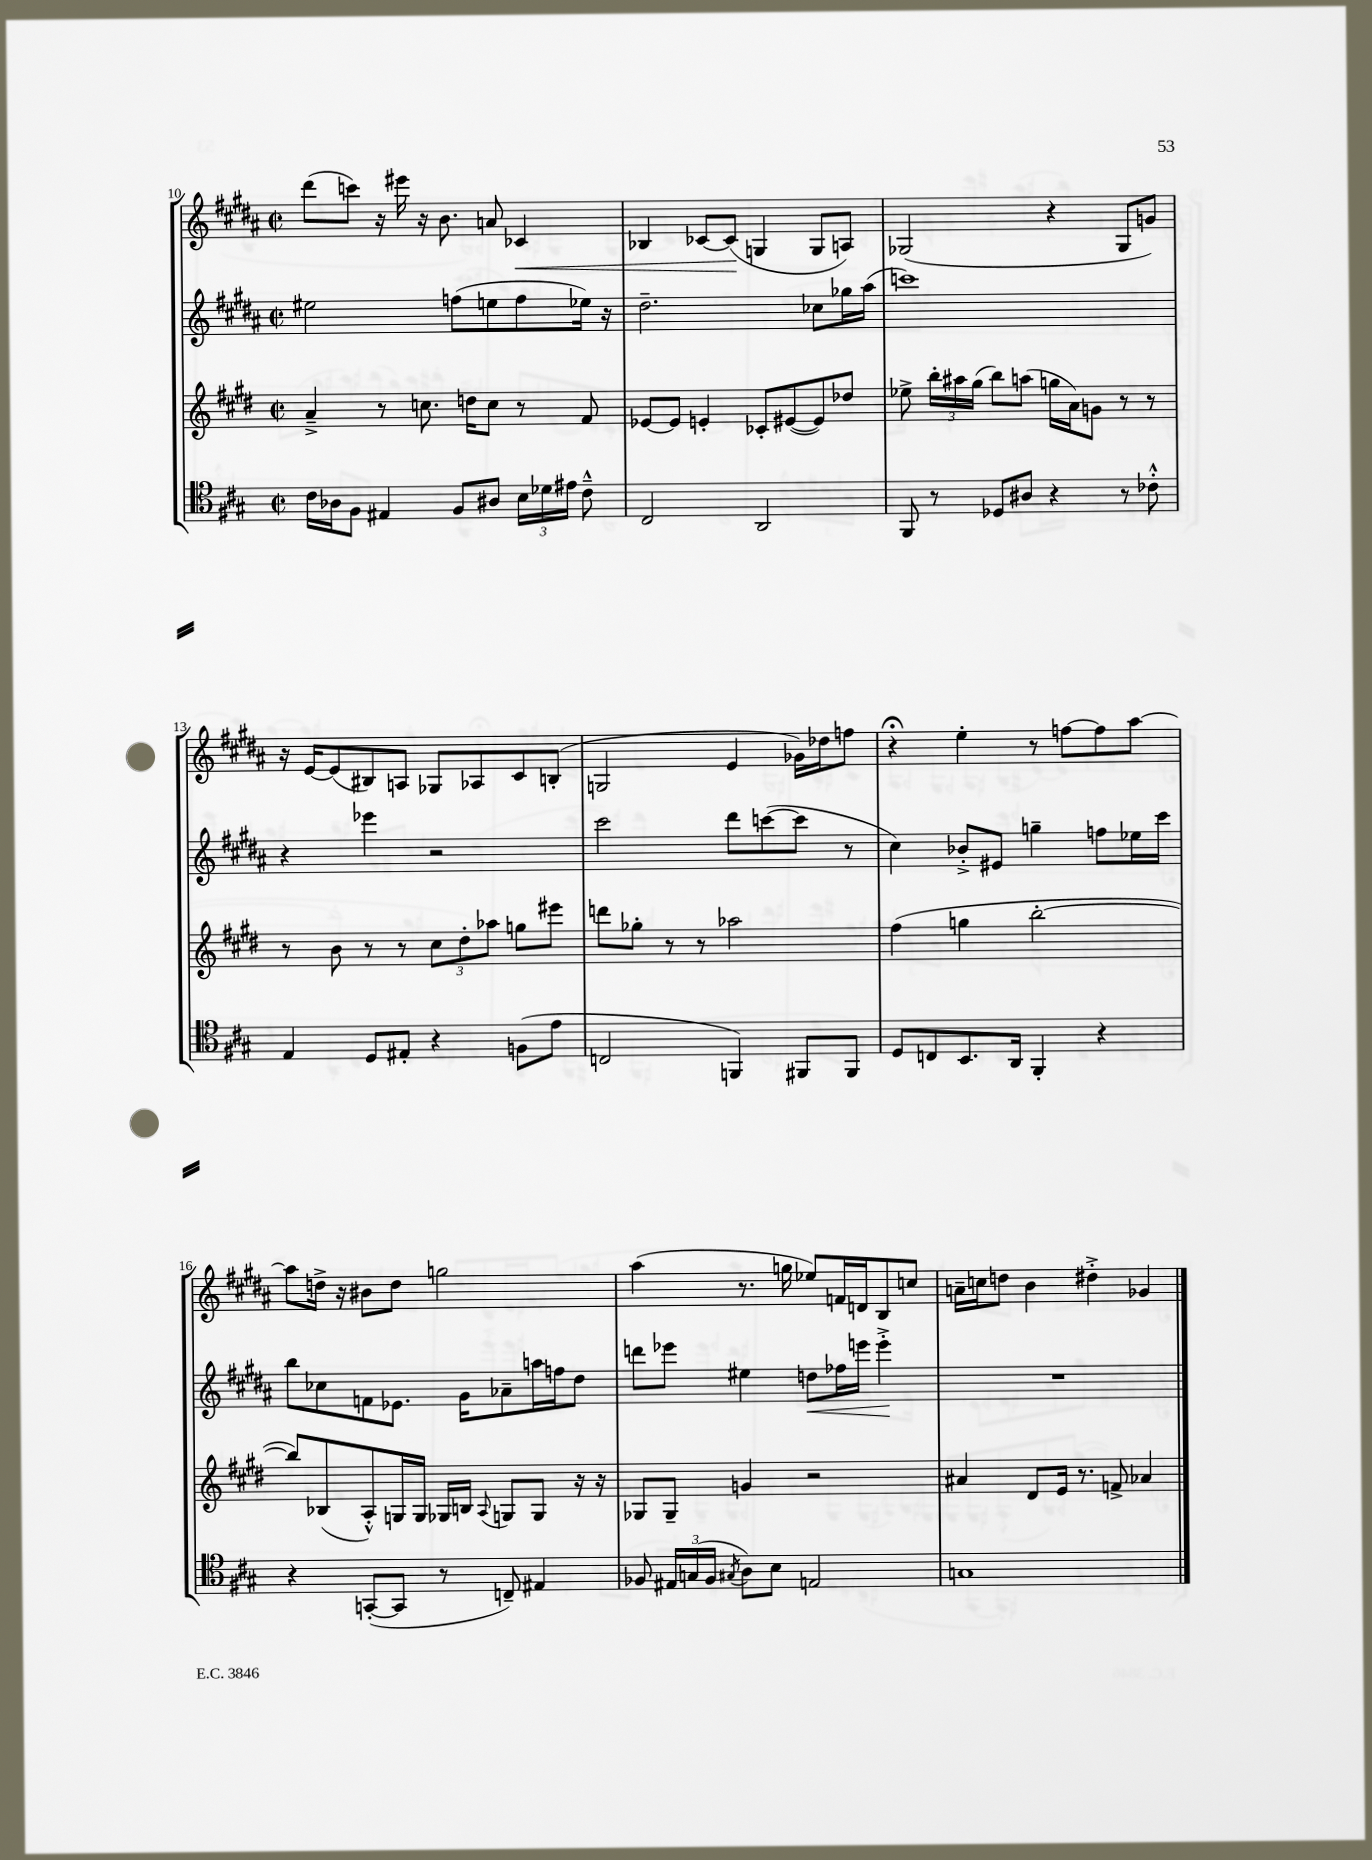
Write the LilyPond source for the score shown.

<<
\new StaffGroup <<
\new Staff = "s0" {
    \clef treble \key b \major \defaultTimeSignature \time 2/2
    \autoBeamOff dis'''8[( c'''8]) r16 eis'''16 r16 b'8. a'8 ces'4\< |
    bes4 ces'8[~ ces'8]\!( g4 g8[ a8]) |
    ges2( r4 ges8[ g'8]) |
    r16 e'16[~ e'8( bis8) a8] ges8[ aes8 cis'8 b8]-.( |
    g2 e'4 ges'16[) des''16 f''8] |
    r4\fermata e''4-. r8 f''8[~ f''8 ais''8]~ |
    ais''8[ d''16]-> r16 bis'8[ d''8] g''2 |
    ais''4( r8. g''16 ees''8[) f'16 d'16 b8 c''8] |
    a'16[-- c''16 d''8] b'4 dis''4-.-> ges'4 \bar "|." |
}
\new Staff = "s1" {
    \clef treble \key b \major \defaultTimeSignature \time 2/2
    \autoBeamOff eis''2 f''8[( e''8 f''8 ees''16]) r16 |
    dis''2.-- ces''8[ ges''16 ais''16]( |
    c'''1) |
    r4 ees'''4 r2 |
    cis'''2 dis'''8[ c'''8~( c'''8] r8 |
    cis''4) bes'8[-.-> eis'8] g''4-- f''8[ ees''16 cis'''16] |
    b''8[ ces''8 f'8 ees'8.] gis'16[ aes'8-- a''16 f''16 dis''8] |
    d'''8[ ees'''8] eis''4 d''8[\< fes''16 e'''16] e'''4-.->\! |
    R1 \bar "|." |
}
\new Staff = "s2" {
    \clef treble \key e \major \defaultTimeSignature \time 2/2
    \autoBeamOff a'4---> r8 c''8. d''16[ c''8] r8 fis'8 |
    ees'8[~ ees'8] e'4-. ces'8[-. eis'8~( eis'8) des''8] |
    ees''8-> \tuplet 3/2 { b''16[-. ais''16 gis''16]( } b''8[) a''8]( g''16[ a'16) g'8] r8 r8 |
    r8 b'8 r8 r8 \tuplet 3/2 { cis''8[ dis''8-. aes''8] } g''8[ eis'''8] |
    d'''8[ ges''8]-. r8 r8 aes''2 |
    fis''4( g''4 b''2~-. |
    b''8[) bes8( a8-.-^) g16 g16] ges16[ b16] \appoggiatura { a8 } g8[ g8] r16 r16 |
    ges8[ ges8]-- g'4 r2 |
    ais'4 dis'8[ e'16] r8. f'8-> aes'4 \bar "|." |
}
\new Staff = "s3" {
    \clef tenor \key a \major \defaultTimeSignature \time 2/2
    \autoBeamOff cis'16[ aes16 fis8] eis4 fis8[ ais8] \tuplet 3/2 { b16[ des'16 eis'16] } cis'8---^ |
    cis2 a,2 |
    fis,8 r8 des8[ ais8] r4 r8 ces'8-.-^ |
    e4 d8[ eis8]-. r4 f8[( e'8] |
    c2 f,4) fis,8[ fis,8] |
    d8[ c8 b,8. a,16] fis,4-. r4 |
    r4 g,8[~-.( g,8] r8 c8--) eis4 |
    fes8 \tuplet 3/2 { eis16[ g16( fes16] } \acciaccatura { gis8 } a8[) b8] e2 |
    g1 \bar "|." |
}
>>
>>
\layout { \context { \Score currentBarNumber = #10 } }
